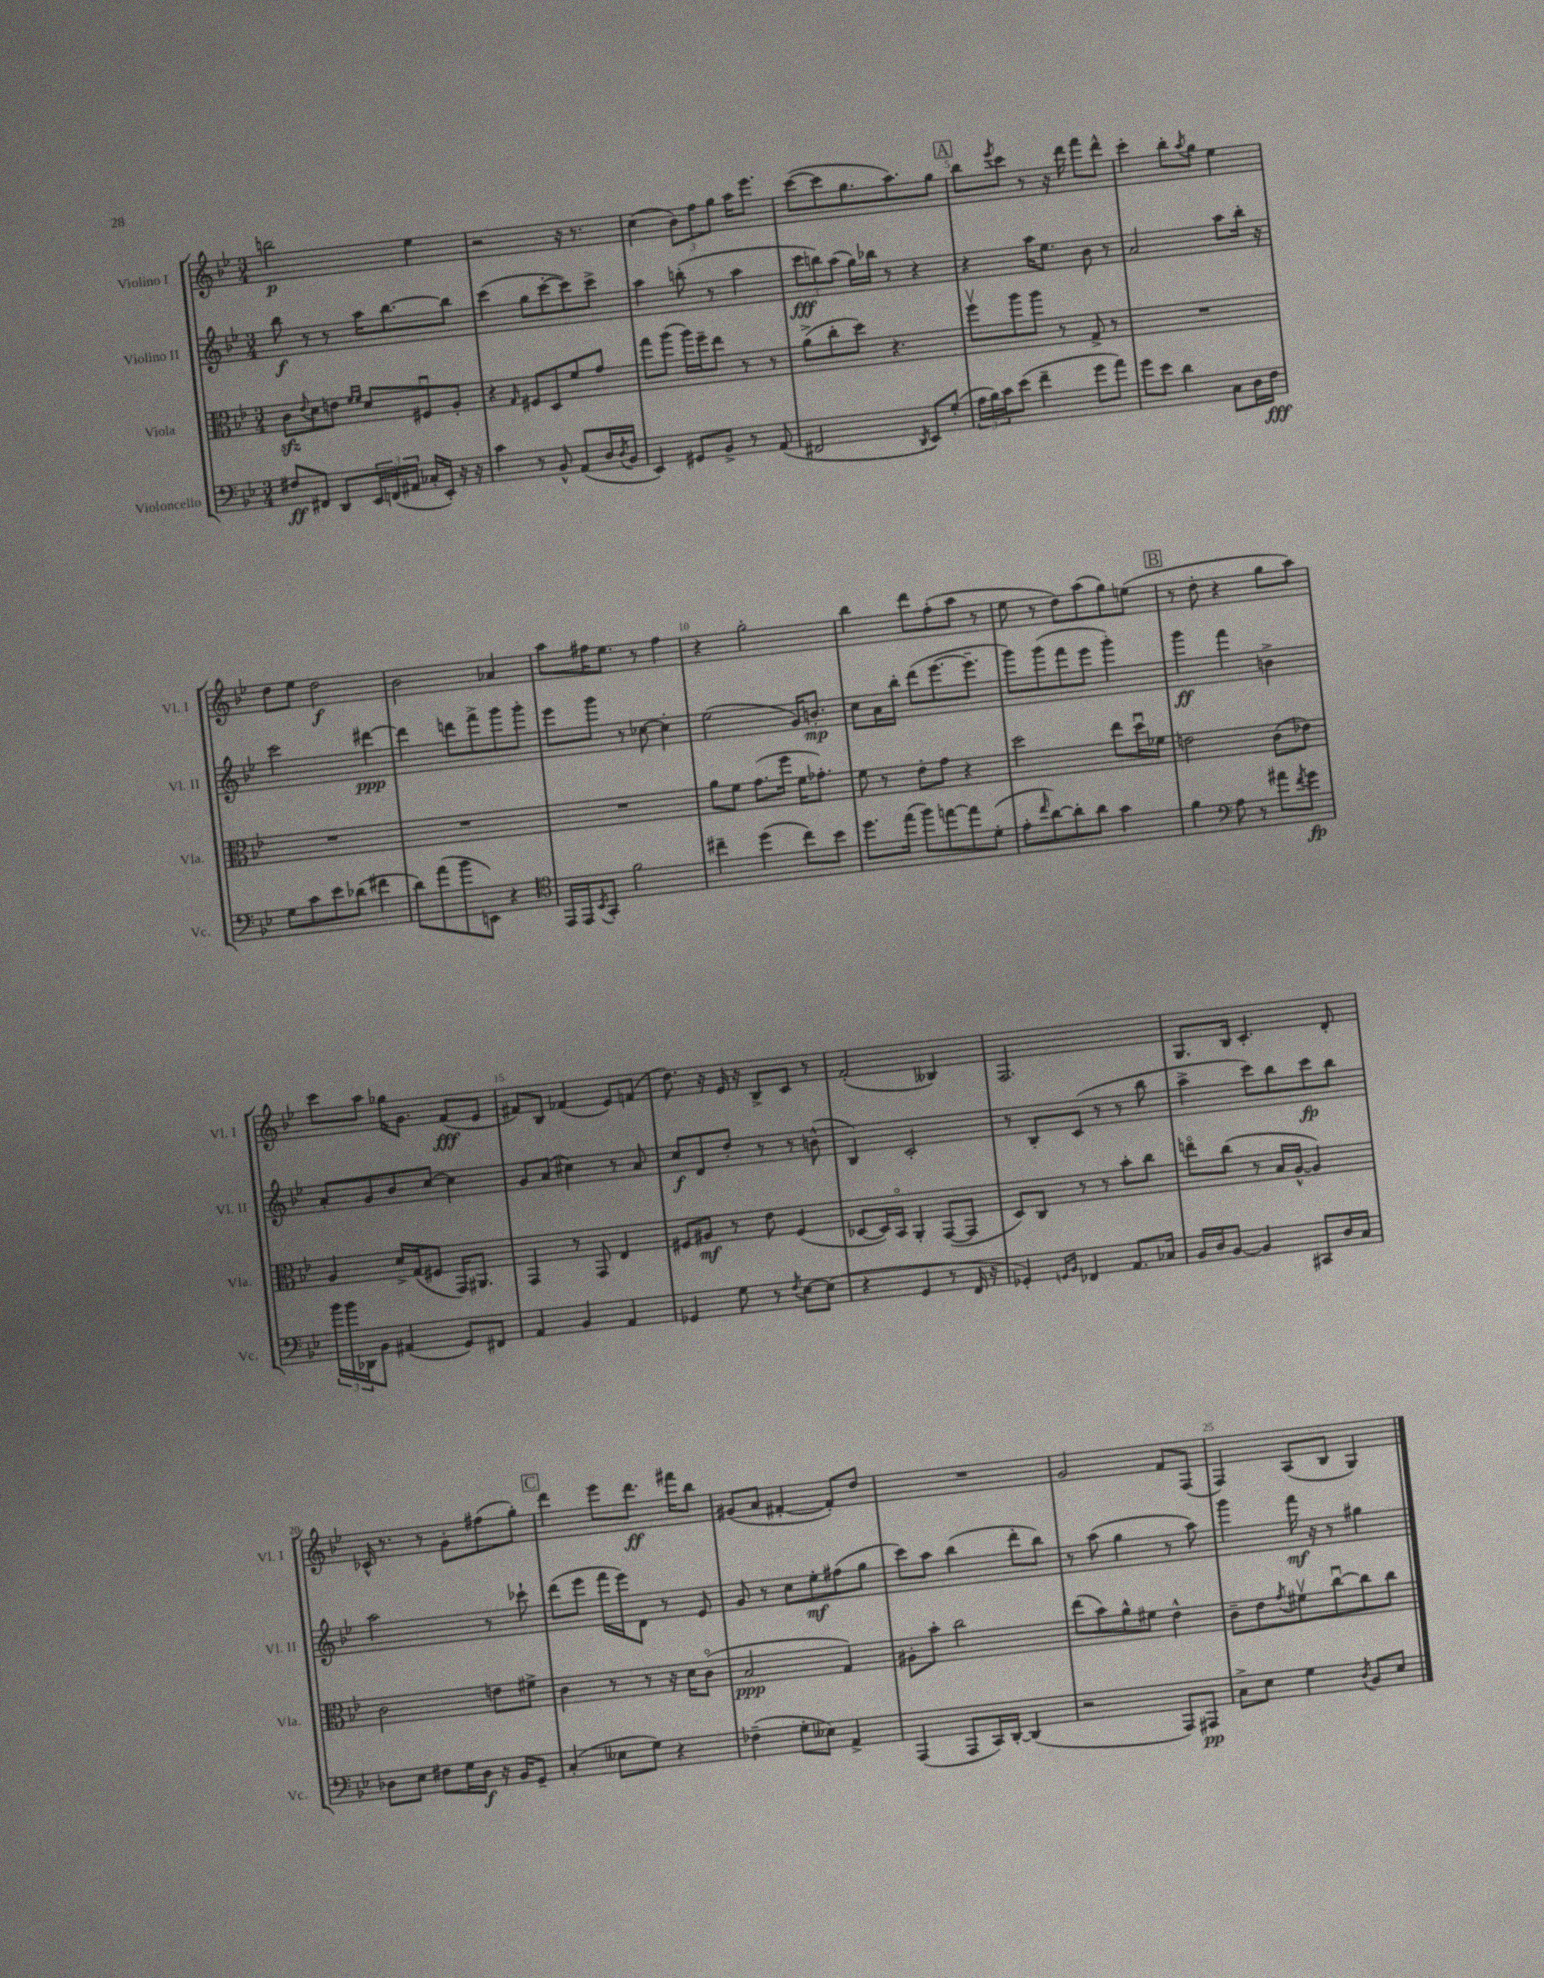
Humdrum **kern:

**kern	**dynam	**kern	**dynam	**kern	**dynam	**kern	**dynam
*part4	*part4	*part3	*part3	*part2	*part2	*part1	*part1
*staff4	*staff4	*staff3	*staff3	*staff2	*staff2	*staff1	*staff1
*I"Violoncello	*	*I"Viola	*	*I"Violino II	*	*I"Violino I	*
*I'Vc.	*	*I'Vla.	*	*I'Vl. II	*	*I'Vl. I	*
*clefF4	*	*clefC3	*	*clefG2	*	*clefG2	*
*k[b-e-]	*	*k[b-e-]	*	*k[b-e-]	*	*k[b-e-]	*
*M3/4	*	*M3/4	*	*M3/4	*	*M3/4	*
=1	=1	=1	=1	=1	=1	=1	=1
8F#X/L	ff	8czz\L	.	8bb-\	f	2bbn\	p
.	.	8qqe-/	.	.	.	.	.
8FF#X/J	.	8d\	.	8r	.	.	.
8DD/L	.	8en\J	.	8r	.	.	.
.	.	16qqf/LL	.	.	.	.	.
.	.	16qqf/JJ	.	.	.	.	.
24EE-/L	.	8d/L	.	16aa\KL	.	.	.
(24FFn/	.	.	.	.	.	.	.
.	.	.	.	[8.bb-\	.	.	.
24AA#X/JJ	.	.	.	.	.	.	.
16C-X'/LL	.	8F#Xu/	.	.	.	4ee-\	.
16EE-'/JJ)	.	.	.	.	.	.	.
16r	.	8A'/J	.	8bb-\J]	.	.	.
16r	.	.	.	.	.	.	.
=2	=2	=2	=2	=2	=2	=2	=2
4c\	.	4r	.	(4ccc\	.	2r	.
.	.	16qqG/	.	.	.	.	.
8r	.	8F#X/L	.	8gg\L	.	.	.
8BB-^^/	.	8D/	.	[8ccc'\	.	.	.
(8AA/L	.	8f/	.	8ccc\])	.	16r	.
.	.	.	.	.	.	8.r	.
16D/L	.	8g/J	.	8ccc^\J	.	.	.
8qD/	.	.	.	.	.	.	.
16BB-/JJ	.	.	.	.	.	.	.
=3	=3	=3	=3	=3	=3	=3	=3
4EE-/)	.	8gg\L	.	4aa\	.	(4cc\	.
.	.	(8aa\J	.	.	.	.	.
8GG#X/L	.	16aa\LL)	.	(8bbn'\	.	12b-\L)	.
.	.	16ff~\J	.	.	.	.	.
.	.	.	.	.	.	12ff\	.
8BB-^/J	.	8ee-\J	.	8r	.	.	.
.	.	.	.	.	.	12gg\J	.
8r	.	8r	.	4aa\	.	16aa\KL	.
.	.	.	.	.	.	8.eee-\J	.
(8AA/	.	8r	.	.	.	.	.
=4	=4	=4	=4	=4	=4	=4	=4
2FF#X/	.	(8a^\L	.	12ccc\L	fff	([8ccc\L	.
.	.	.	.	12bbn\)	.	.	.
.	.	8cc'\	.	.	.	8ccc\]	.
.	.	.	.	(12aa\J	.	.	.
.	.	8dd\J)	.	16gg\LL)	.	8.gg\	.
.	.	.	.	16bb-X\JJ	.	.	.
.	.	4.r	.	8r	.	.	.
.	.	.	.	.	.	8.aa\)	.
8qDD/	.	.	.	.	.	.	.
8EE-/L)	.	.	.	4r	.	.	.
(8G'/J	.	.	.	.	.	8gg\J	.
!!LO:REH:place=s1:t=A
=5	=5	=5	=5	=5	=5	=5	=5
24A\LL	.	8ffv\L	.	4r	.	8bb-\L	.
24B-\)	.	.	.	.	.	.	.
24c\J	.	.	.	.	.	.	.
.	.	.	.	.	.	8qeee-/	.
(8e-\J	.	8aa\	.	.	.	8ccc\J	.
4f~\	.	8aa\J	.	16aa\KL	.	8r	.
.	.	.	.	8.ee-\J	.	.	.
.	.	8r	.	.	.	16r	.
.	.	.	.	.	.	16ddd\	.
8g\L	.	8G^/	.	8b-\	.	8fff\L	.
8a\J)	.	8r	.	8r	.	8ddd^^\J	.
=6	=6	=6	=6	=6	=6	=6	=6
8g\L	.	2.r	.	2a/	.	4ccc'\	.
8e-\J	.	.	.	.	.	.	.
4d\	.	.	.	.	.	8bb-'\L	.
.	.	.	.	.	.	8qaa/	.
.	.	.	.	.	.	8gg\J	.
8C\L	.	.	.	8aa\L	.	4ee-\	.
16D\L	.	.	.	16bb-'\Jk	.	.	.
16F\JJ	fff	.	.	16r	.	.	.
!!LO:LB:g=z
=7	=7	=7	=7	=7	=7	=7	=7
8G\L	.	2.r	.	2ccc\	.	8dd\L	.
8c\	.	.	.	.	.	8ee-\J	.
8e-\	.	.	.	.	.	2dd\	f
(8d-X\J	.	.	.	.	.	.	.
4f#X\	.	.	.	[4ddd#X\	ppp	.	.
=8	=8	=8	=8	=8	=8	=8	=8
8d\L)	.	2.r	.	4ddd#\]	.	2b-\	.
(8a\	.	.	.	.	.	.	.
8b-\	.	.	.	8dddn\L	.	.	.
8EEn\J)	.	.	.	8fff^\	.	.	.
4r	.	.	.	8ggg\	.	4a-X/	.
.	.	.	.	8ggg'\J	.	.	.
=9	=9	=9	=9	=9	=9	=9	=9
*clefC4	*	*	*	*	*	*	*
16EE-/LL	.	2.r	.	8eee-\L	.	8aa\L	.
16EE-/J	.	.	.	.	.	.	.
8qBB-/	.	.	.	.	.	.	.
8GG'/J	.	.	.	8ggg\J	.	16ff#X\K	.
.	.	.	.	.	.	8.ee-\J	.
2f\	.	.	.	8r	.	.	.
.	.	.	.	[8cc-X\	.	8r	.
.	.	.	.	4cc-'\]	.	4ff#\	.
=10	=10	=10	=10	=10	=10	=10	=10
4cc#X~\	.	8a\L	.	(2ee-\	.	4r	.
.	.	8f\J	.	.	.	.	.
(4dd\	.	(8.g\L	.	.	.	2gg'\	.
.	.	16ff\Jk	.	.	.	.	.
8cc#\L)	.	16f\KL	.	16g/KL)	.	.	.
.	.	8.g-X'\J)	.	8.bn'/J	mp	.	.
8b-\J	.	.	.	.	.	.	.
=11	=11	=11	=11	=11	=11	=11	=11
8.dd\L	.	8f\	.	8cc\L	.	4bb-\	.
.	.	8r	.	16a\L	.	.	.
(16ee-\Jk	.	.	.	16bb-'\JJ	.	.	.
8ff\L)	.	8e-'\L	.	(8ddd\L	.	8ddd\L	.
[8een\	.	8g\J	.	[8.eee-\	.	(8ff'\	.
8ee\]	.	4r	.	.	.	8aa\J	.
.	.	.	.	8.eee-~\J]	.	.	.
(8d'\J	.	.	.	.	.	8r	.
=12	=12	=12	=12	=12	=12	=12	=12
8e-'\L	.	2dd\	.	8ggg\L)	.	8ee-\	.
16qqcc/	.	.	.	.	.	.	.
[8a\)	.	.	.	(8ggg\	.	8r	.
8a'\]	.	.	.	8fff\	.	8dd\L)	.
8a\J	.	.	.	8eee-\J	.	(8aa\	.
4g\	.	8ee-\L	.	4ggg'\)	.	8gg\)	.
.	.	16ddu\L	.	.	.	(8een\J	.
.	.	16f-X\JJ	.	.	.	.	.
!!LO:REH:place=s1:t=B
=13	=13	=13	=13	=13	=13	=13	=13
4f\	.	2en\	.	4ggg\	ff	8r	.
.	.	.	.	.	.	8dd'\	.
*clefF4	*	*	*	*	*	*	*
8A\	.	.	.	4fff\	.	4r	.
8r	.	.	.	.	.	.	.
8a#X\L	.	(8c\L	.	4bn^\	.	8gg\L	.
8qf/	.	.	.	.	.	.	.
8g\J	fp	8e-X\J)	.	.	.	8aa\J)	.
!!LO:LB:g=z
=14	=14	=14	=14	=14	=14	=14	=14
24b-\LL	.	4A/	.	8a'/L	.	8ccc\L	.
24b-\	.	.	.	.	.	.	.
24DD-X\J	.	.	.	.	.	.	.
8BB-\J	.	.	.	8g/	.	8aa\J	.
(4AA#X/	.	16d^/LL	.	8b-/	.	16gg-X\KL	.
.	.	(16G/J	.	.	.	8.g\J	.
.	.	8F#X/J	.	[8cc/J	.	.	.
8GG/L)	.	16GG/KL)	.	4cc\]	.	(8f/L	fff
.	.	8.AA#X/J	.	.	.	.	.
8FF#X/J	.	.	.	.	.	8e-/J	.
=15	=15	=15	=15	=15	=15	=15	=15
4AA/	.	4GG/	.	8g/L	.	8f#X/L)	.
.	.	.	.	(8a/J	.	8B-/J	.
4BB-/	.	8r	.	4cc#X\)	.	(4f-X/	.
.	.	8GG/	.	.	.	.	.
4AA/	.	4E-/	.	8r	.	8e-/L)	.
.	.	.	.	8a/	.	(8fn/J	.
=16	=16	=16	=16	=16	=16	=16	=16
4GG-X/	.	8F#X/L	.	8cc/L	f	8.dd\)	.
.	.	8A#X/J	mf	8d/	.	.	.
.	.	.	.	.	.	16r	.
8G\	.	8r	.	8dd'/J	.	16e-/	.
.	.	.	.	.	.	16r	.
8r	.	8e-\	.	8r	.	8B-^/L	.
8qF/	.	.	.	.	.	.	.
[8E-\L	.	(4F#/	.	8r	.	8c/J	.
(8E-\J]	.	.	.	(8bn^^\	.	8r	.
=17	=17	=17	=17	=17	=17	=17	=17
4r	.	[8D-X/L	.	4B-/)	.	(2f'/	.
.	.	16D-/L])	.	.	.	.	.
.	.	16BB-/JJ	.	.	.	.	.
4GG/	.	4AA'/	.	2c'/	.	.	.
8r	.	([8GG/L	.	.	.	4B--X/)	.
16FF/	.	8GG/J]	.	.	.	.	.
16r	.	.	.	.	.	.	.
=18	=18	=18	=18	=18	=18	=18	=18
4GG-X'/)	.	8D/L)	.	8r	.	2.F/	.
.	.	8C/J	.	8B-'/L	.	.	.
16qqGGn/LL	.	.	.	.	.	.	.
16qqBB-/JJ	.	.	.	.	.	.	.
4FF-X/	.	8r	.	(8c/J	.	.	.
.	.	8r	.	8r	.	.	.
8.AA/L	.	8b-'\L	.	8r	.	.	.
.	.	8cc\J	.	8bb-\	.	.	.
16C-X/Jk	.	.	.	.	.	.	.
=19	=19	=19	=19	=19	=19	=19	=19
16BB-/LL	.	8een\L	.	4aa^\	.	8.G/L	.
16D/J	.	.	.	.	.	.	.
[8BB-/J	.	(8cc\J	.	.	.	.	.
.	.	.	.	.	.	16B-/Jk	.
4BB-/]	.	8r	.	8ccc\L)	.	4.c'/	.
.	.	16B-/LL	.	8bb-\	.	.	.
.	.	[16A^^/JJ	.	.	.	.	.
8CC#X/L	.	4A/])	.	8ccc\	fp	.	.
16D/L	.	.	.	8bb-\J	.	8d'/	.
16C/JJ	.	.	.	.	.	.	.
!!LO:LB:g=z
=20	=20	=20	=20	=20	=20	=20	=20
8D-X\L	.	2c\	.	2aa\	.	16c-X^^/	.
.	.	.	.	.	.	8.r	.
8E-\J	.	.	.	.	.	.	.
8F#X\L	.	.	.	.	.	8r	.
16G\L	.	.	.	.	.	8g'\L	.
16D-\JJ	f	.	.	.	.	.	.
16r	.	8en\L	.	8r	.	(8ff#X\	.
16BB-/KL	.	.	.	.	.	.	.
8GG~/J	.	8f#X^\J	.	8ccc-X`\	.	8gg'\J)	.
!!LO:REH:place=s1:t=C
=21	=21	=21	=21	=21	=21	=21	=21
(4C'/	.	4c\	.	(8ddd\L	.	4ddd\	.
.	.	.	.	8eee-\J	.	.	.
8E--X\L	.	8r	.	16fff\LL	.	8eee-\L	.
.	.	.	.	16eee-\J)	.	.	.
8G\J)	.	8r	.	8d\J	.	8.ddd\J	ff
4r	.	16r	.	8r	.	.	.
.	.	16d\KL	.	.	.	16fff#X\KL	.
.	.	(8c\J	.	8e-/	.	8bb-\J	.
=22	=22	=22	=22	=22	=22	=22	=22
(4F-X~\	.	2B-/	ppp	8g/	.	(8g#X/L	.
.	.	.	.	8r	.	8a/J	.
8G'\L	.	.	.	8cc\L	.	[4f#X'/	.
8E--X\J)	.	.	.	8ee-'\	mf	.	.
4AA^/	.	4G/)	.	(8ff#X\	.	8f#'/L])	.
.	.	.	.	8gg\J	.	8dd/J	.
=23	=23	=23	=23	=23	=23	=23	=23
(4AAA/	.	8A#X'\L	.	8ccc\L)	.	2.r	.
.	.	8b-'\J	.	8aa\J	.	.	.
8AAA/L	.	2cc\	.	(4bb-\	.	.	.
16CC/L)	.	.	.	.	.	.	.
[16DD'/JJ	.	.	.	.	.	.	.
(4DD/]	.	.	.	8ddd'\L	.	.	.
.	.	.	.	8bb-\J)	.	.	.
=24	=24	=24	=24	=24	=24	=24	=24
2r	.	(8ee-\L	.	8r	.	2g/	.
.	.	8b-\)	.	(8aa\	.	.	.
.	.	8a^^\	.	4gg\	.	.	.
.	.	8f#X\J	.	.	.	.	.
8AAA/L)	.	4e-^^\	.	8r	.	8f/L	.
8AAA#X/J	pp	.	.	8aa\)	.	(8F/J	.
=25	=25	=25	=25	=25	=25	=25	=25
8C^\L	.	8c~\L	.	4ggg\	.	4F/)	.
8E-\J	.	8e-\	.	.	.	.	.
.	.	8qg/	.	.	.	.	.
4G\	.	8f#Xv\	.	16fff\	mf	(8A/L	.
.	.	.	.	16r	.	.	.
.	.	[8ccu\	.	8r	.	8B-/J	.
8qD/	.	.	.	.	.	.	.
8BB-/L	.	8cc\]	.	4gg#X\	.	4G/)	.
8E-/J	.	8cc\J	.	.	.	.	.
==	==	==	==	==	==	==	==
*-	*-	*-	*-	*-	*-	*-	*-
